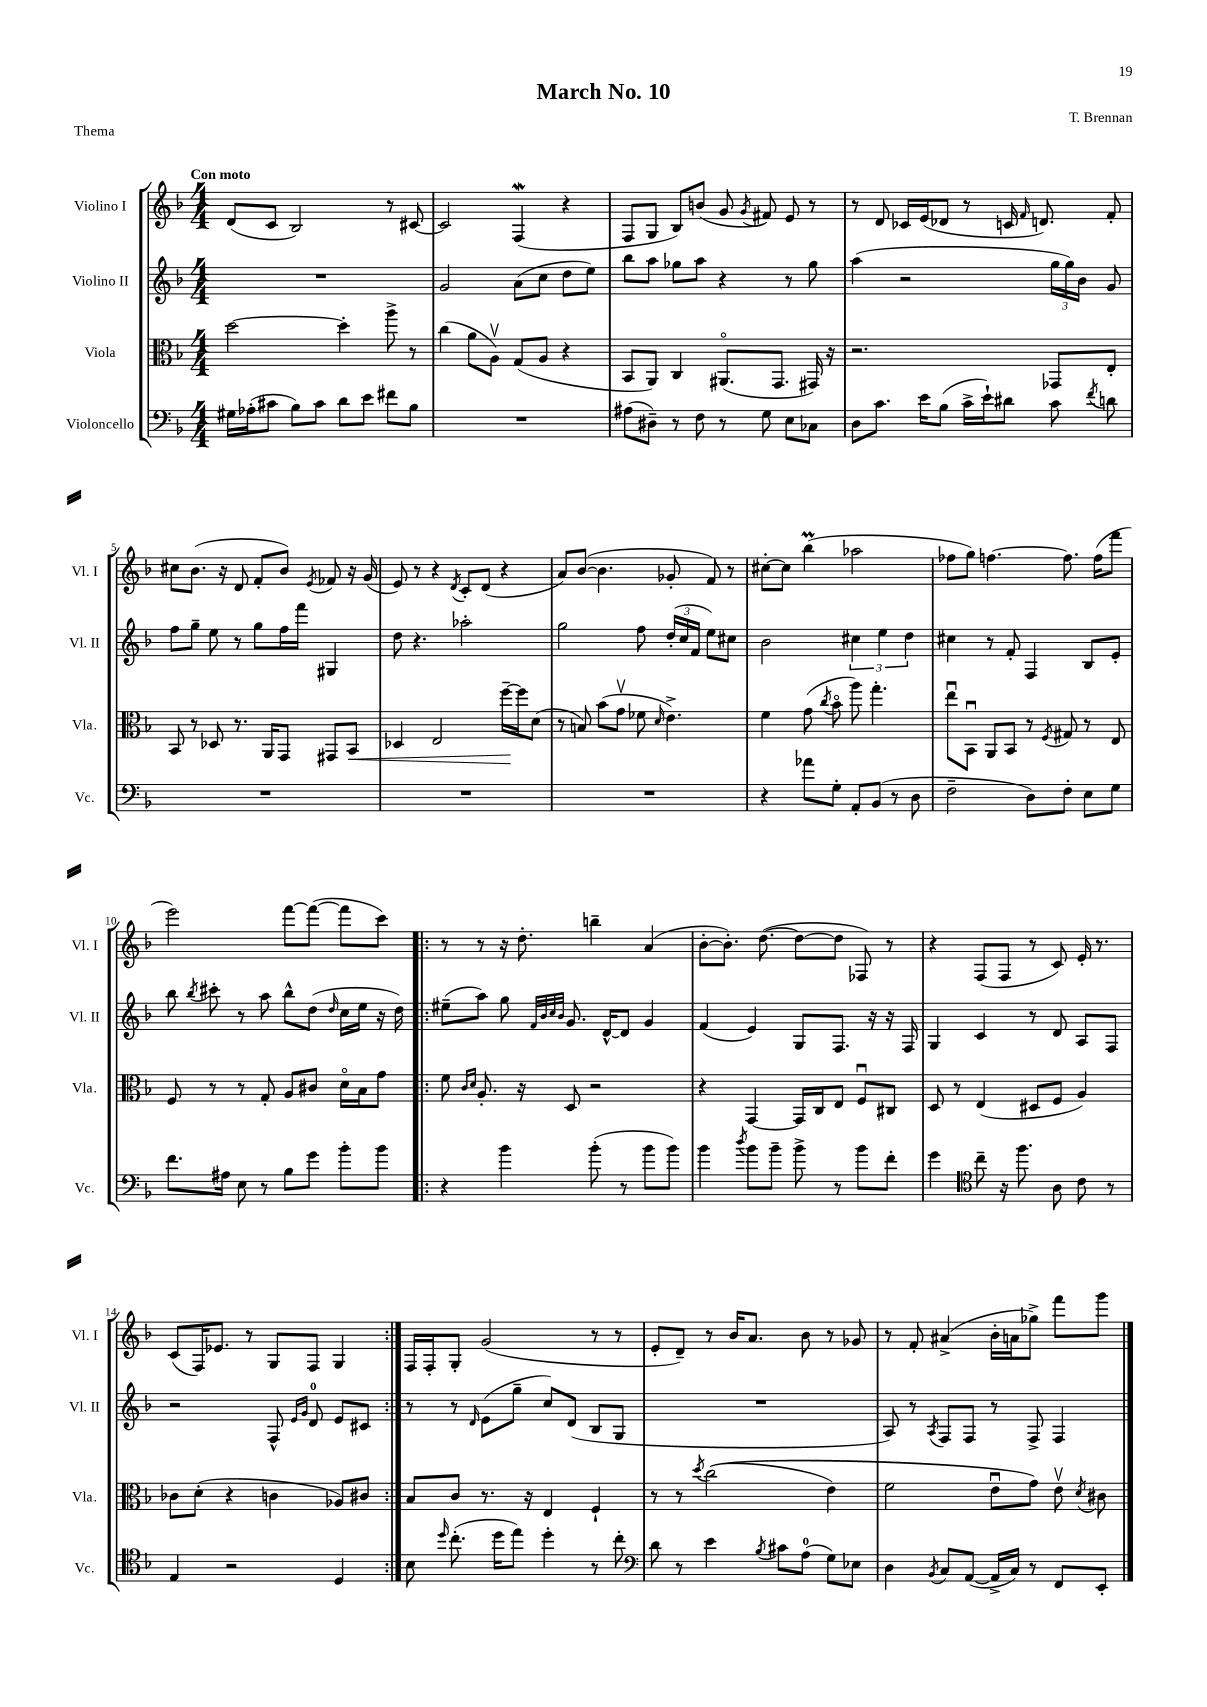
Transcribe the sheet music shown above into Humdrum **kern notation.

**kern	**kern	**kern	**kern
*staff4	*staff3	*staff2	*staff1
*clefF4	*clefC3	*clefG2	*clefG2
*k[b-]	*k[b-]	*k[b-]	*k[b-]
*M4/4	*M4/4	*M4/4	*M4/4
16G#	[2dd	1r	(8d
(16A-'	.	.	.
8c#	.	.	8c
8B-)	.	.	2B-)
8c#	.	.	.
8d	4dd']	.	.
8e	.	.	.
8f#	8aa^	.	8r
8B-	8r	.	[8c#
=	=	=	=
1r	(4cc	2g	2c#]
.	8a	.	.
.	8Av)	.	.
.	(8G	(8a	(4F
.	8A	8cc	.
.	4r	8dd	4r
.	.	8ee)	.
=	=	=	=
(8A#	8BB-	8bb-	8F
8D#~)	8AA)	8aa	8G
8r	4C	8gg-	8B-)
8F	.	8aa	(8b
8r	(8.AA#o	4r	8g
.	.	.	8qg
8G	.	.	8f#)
.	8.GG	.	.
8E	.	8r	8e
8C-	16GG#)	8gg-	8r
.	16r	.	.
=	=	=	=
8D	2.r	(4aa	8r
8.c	.	.	8d
.	.	2r	16c-
16e	.	.	(16e
(8B-	.	.	8d-
16c^	.	.	8r
16e`)	.	.	.
8d#	.	.	16c
.	.	.	16qqf
.	.	.	8.d)
8c	8GG-	24gg	.
.	.	24gg)	.
.	.	24b-	.
8qf	.	.	.
8d	8E'	8g	8f'
=	=	=	=
1r	8BB-	8ff	8cc#
.	8r	8gg~	(8.b-
.	8D-	8ee	.
.	.	.	16r
.	8.r	8r	8d
.	.	8gg	8f'
.	16AA	.	.
.	8GG	16ff	8b-)
.	.	16fff	.
.	.	.	8qe
.	8GG#	4G#	8f-
.	8BB-	.	16r
.	.	.	(16g
=	=	=	=
1r	4D-	8dd	8e)
.	.	4.r	8r
.	2E	.	4r
.	.	.	8qd
.	.	2aa-'	8c'
.	.	.	(8d
.	[16ff~	.	4r
.	16ff]	.	.
.	(8d	.	.
=	=	=	=
1r	8r	2gg	8a)
.	8B)	.	([8b-
.	(8b-	.	4.b-]
.	8gv	.	.
.	8f-	8ff	.
.	16qqd	.	.
.	4.e^)	(24dd'	8g-'
.	.	24cc	.
.	.	24f	.
.	.	8ee)	8f)
.	.	8cc#	8r
=	=	=	=
4r	4f	2b-	[8cc#'
.	.	.	8cc#]
8a-	(8g	.	(4bb-
.	8qcc	.	.
8G'	8b-o	.	.
8AA'	8aa)	6cc#	2aa-
(8BB-	4.gg'	.	.
.	.	6ee	.
8r	.	.	.
.	.	6dd	.
8D	.	.	.
=	=	=	=
2F~	8eeu	4cc#	8ff-
.	8BB-u	.	8gg)
.	8AA	8r	[4.ff
.	8BB-	8f'	.
8D)	8r	4F	.
.	8qF	.	.
8F'	8G#	.	8.ff]
8E	8r	8B-	.
.	.	.	(16ff
8G	8E	8e'	8fff
=	=	=	=
8.f	8F	8bb-	2eee)
.	.	8qbb-	.
.	8r	8ccc#'	.
16A#	.	.	.
8E	8r	8r	.
8r	8G'	8aa	.
8B-	8A	8bb-^^	[8fff
8g	8c#	(8dd	(8fff_
.	.	16qqdd	.
8b-'	16do	16cc	8fff]
.	16B-	16ee	.
8b-	8g	16r	8ccc)
.	.	16dd)	.
=!|:	=!|:	=!|:	=!|:
4r	8f	(8ee#~	8r
.	16qqc	.	.
.	16qqd	.	.
.	8.A'	8aa)	8r
4b-	.	8gg	16r
.	16r	.	8.dd'
.	.	32qqf	.
.	.	32qqb-	.
.	.	32qqcc	.
.	.	32qqb-	.
.	8D	8.g	.
(8b-'	2r	.	4bb~
.	.	[16d^^	.
8r	.	8d]	.
8b-	.	4g	(4a
8b-)	.	.	.
=	=	=	=
4b-	4r	(4f	[8b-'
.	.	.	8.b-'])
8qdd	.	.	.
8b-	[4GG	4e)	.
.	.	.	([8.dd
8b-~	.	.	.
8b-^	16GG]	8G	8dd_
.	16C	.	.
8r	8E	8.F	8dd]
8b-	8Fu	.	8F-)
.	.	16r	.
8f'	8C#	16r	8r
.	.	16F	.
=	=	=	=
4g	8D	4G	4r
.	8r	.	.
*clefC4	*	*	*
8cc~	(4E	4c	(8F
16r	.	.	8F
8.ff	.	.	.
.	8D#	8r	8r
8A	8F	8d	8c)
8c	4A)	8A	16e'
.	.	.	8.r
8r	.	8F	.
=	=	=	=
4E	8c-	2r	(8c
.	(8d'	.	16F)
.	.	.	8.e-
2r	4r	.	.
.	.	.	8r
.	4c	8F^^	8G
.	.	16qqe	.
.	.	16qqg	.
.	.	8d	8F
4D	8A-)	8e	4G
.	8c#	8c#	.
=:|!	=:|!	=:|!	=:|!
8B-	8B-	8r	16F
.	.	.	16F'
16qqdd	.	.	.
(8.cc'	8c	8r	8G'
.	.	16qqd	.
.	8.r	(8e	(2g
16dd	.	.	.
8ee)	.	8gg~	.
.	16r	.	.
4dd'	4E	8cc)	.
.	.	(8d	.
8r	4F`	8B-	8r
8cc'	.	8G	8r
=	=	=	=
*clefF4	*	*	*
8d	8r	1r	8e'
8r	8r	.	8d~)
.	8qdd	.	.
4e	&((2cc	.	8r
.	.	.	16b-
.	.	.	8.a
8qB-	.	.	.
8c#	.	.	.
(8A	.	.	8b-
8G)	4e)	.	8r
8E-	.	.	8g-
=	=	=	=
4D	2f	8A)	8r
.	.	8r	8f'
8qBB-	.	8qA	.
8C	.	8F	(4a#^
([8AA	.	8F	.
16AA^]	8eu	8r	16b-'
16C)	.	.	16a
8r	8g&)	8F^	8gg-^)
8FF	8ev	4F	8fff
.	8qd	.	.
8EE'	8c#	.	8ggg
==	==	==	==
*-	*-	*-	*-
